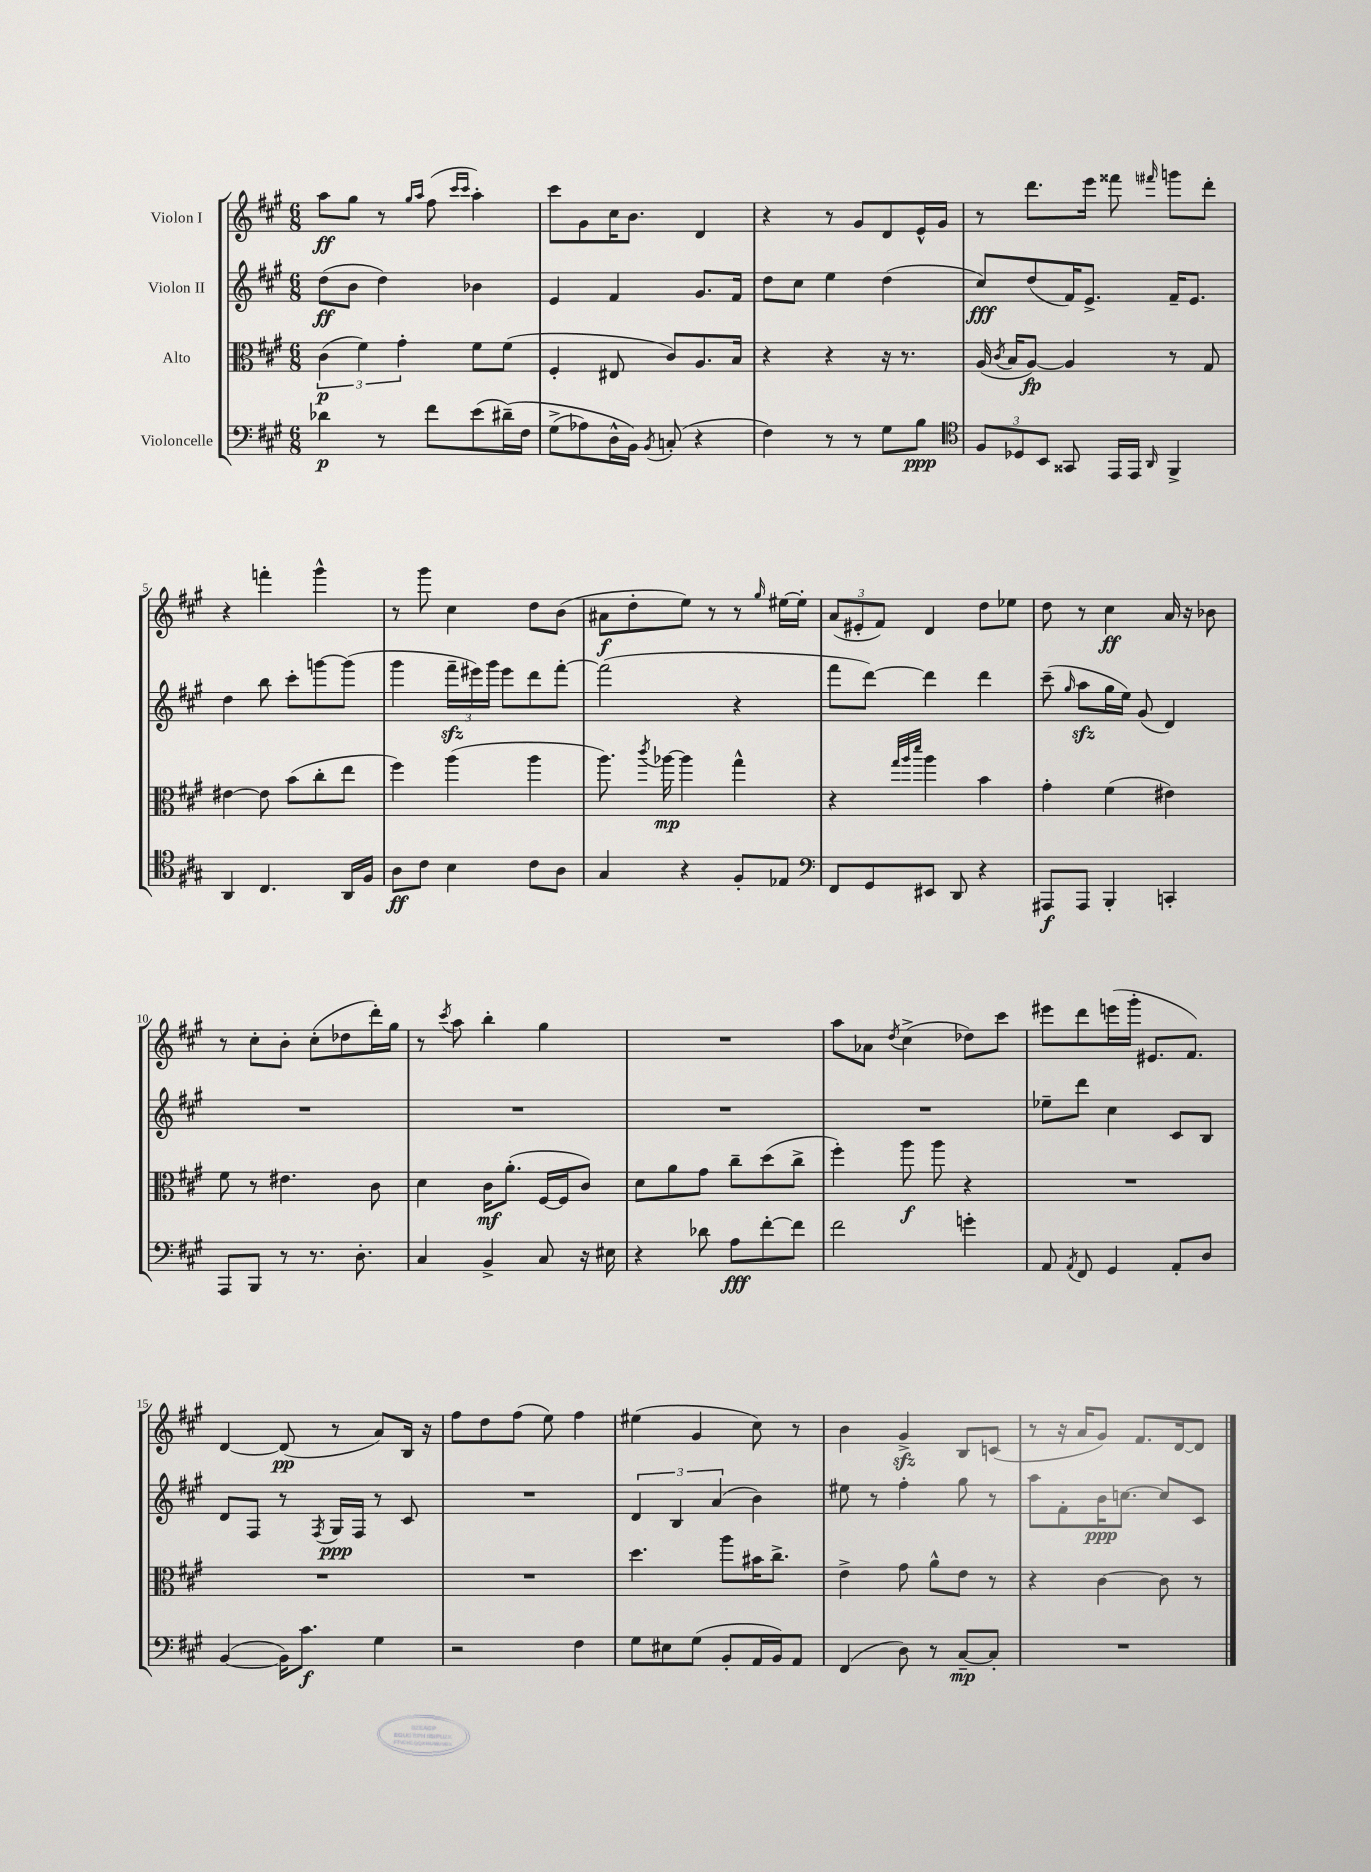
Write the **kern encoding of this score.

**kern	**kern	**kern	**kern
*staff4	*staff3	*staff2	*staff1
*clefF4	*clefC3	*clefG2	*clefG2
*k[f#c#g#]	*k[f#c#g#]	*k[f#c#g#]	*k[f#c#g#]
*M6/8	*M6/8	*M6/8	*M6/8
4d-	(6c#	(8dd	8aa
.	.	8b	8gg#
.	6f#)	.	.
8r	.	4dd)	8r
.	6g#'	.	.
.	.	.	16qqgg#
.	.	.	16qqaa
8f#	.	.	(8ff#
.	.	.	16qqccc#
.	.	.	16qqccc#
(8e	8f#	4b-	4aa')
&(16d#~)	(8f#	.	.
16F#	.	.	.
=	=	=	=
(8G#^	4F#'	4e	8ccc#
8A-)	.	.	8g#
16D^^	8E#	4f#	16cc#
16BB&)	.	.	8.b
8qBB	.	.	.
(8C'	8c#)	.	.
4r	8.A	8.g#	4d
.	16B	16f#	.
=	=	=	=
4F#)	4r	8dd	4r
.	.	8cc#	.
8r	4r	4ee	8r
8r	.	.	8g#
8G#	16r	(4dd	8d
.	8.r	.	.
8B	.	.	16e^^
.	.	.	16g#
=	=	=	=
*clefC4	*	*	*
12F#	(16A	8cc#)	8r
.	8qc#	.	.
.	16B	.	.
12D-	.	.	.
.	[8A)	(8dd	8.ddd
12BB	.	.	.
8GG##	4A]	16f#)	.
.	.	8.e^	16eee
16EE	.	.	8fff##
16EE	.	.	.
16qqAA	.	.	16qqfff#
4FF#^	8r	16f#~	8ggg
.	.	8.e	.
.	8G#	.	8ddd'
=	=	=	=
4AA	[4e#	4dd	4r
4.C#	8e#]	8bb	4fff'
.	(8b	8ccc#'	.
.	8cc#'	[8ggg	4ggg#^^
16AA	8ee	(8ggg]	.
16F#	.	.	.
=	=	=	=
8A	4ff#)	4ggg#	8r
8c#	.	.	8ggg#
4B	(4aa	24fff#~	4cc#
.	.	24eee#)	.
.	.	24ggg#	.
.	.	8eee#	.
8c#	4aa	8ddd	8dd
8A	.	[8fff#'	(8b
=	=	=	=
4G#	8.aa)	(2fff#]	8a#
.	.	.	8dd'
.	8qccc#	.	.
.	[16aa-	.	.
4r	4aa-]	.	8ee)
.	.	.	8r
8F#'	4gg#^^	4r	8r
.	.	.	16qqgg#
8E-	.	.	[16ee#
.	.	.	16ee#']
=	=	=	=
*clefF4	*	*	*
8FF#	4r	8fff#	(12a
.	.	.	12e#'
8GG#	.	[8ddd)	.
.	.	.	12f#)
.	32qqgg#	.	.
.	32qqaa	.	.
.	32qqddd	.	.
8EE#	4aa	4ddd]	4d
8DD	.	.	.
4r	4b	4ddd	8dd
.	.	.	8ee-
=	=	=	=
8AAA#	4g#'	(8ccc#~	8dd
.	.	16qqgg#	.
8AAA#	.	8aa	8r
4BBB'	(4f#	16gg#	4cc#
.	.	16ee)	.
.	.	(8g#	.
4CC'	4e#)	4d)	16a
.	.	.	16r
.	.	.	8b-
=	=	=	=
8AAA	8f#	2.r	8r
8BBB	8r	.	8cc#'
8r	4.e#	.	8b'
8.r	.	.	(8cc#'
.	.	.	8dd-
8.D'	.	.	.
.	8c#	.	16ddd')
.	.	.	16gg#
=	=	=	=
4C#	4d	2.r	8r
.	.	.	8qccc#
.	.	.	8aa
4BB^	16c#	.	4bb'
.	(8.a'	.	.
8C#	[16F#	.	4gg#
.	16F#]	.	.
16r	8c#)	.	.
16E#	.	.	.
=	=	=	=
4r	8d	2.r	2.r
.	8a	.	.
8d-	8g#	.	.
8A	8cc#~	.	.
[8f#'	(8dd	.	.
8f#]	8cc#^	.	.
=	=	=	=
2f#	4ff#')	2.r	8aa
.	.	.	8a-
.	.	.	8qdd
.	8aa	.	(4cc#^
.	8aa	.	.
4g'	4r	.	8dd-)
.	.	.	8ccc#
=	=	=	=
8AA	2.r	8ee-~	8eee#
8qAA	.	.	.
8FF#	.	8ddd	8ddd
4GG#	.	4cc#	(16eee
.	.	.	16ggg#'
.	.	.	8.e#
8AA'	.	8c#	.
.	.	.	8.f#)
8D	.	8B	.
=	=	=	=
([4BB	2.r	8d	[4d
.	.	8F#	.
16BB])	.	8r	(8d]
8.c#	.	.	.
.	.	8qF#	.
.	.	16G#	8r
.	.	16F#	.
4G#	.	8r	8a)
.	.	8c#	16B
.	.	.	16r
=	=	=	=
2r	2.r	2.r	8ff#
.	.	.	8dd
.	.	.	(8ff#
.	.	.	8ee)
4F#	.	.	4ff#
=	=	=	=
8G#	4.dd	6d	(4ee#
8E#	.	.	.
.	.	6B	.
(8G#	.	.	4g#
.	.	(6a	.
8BB'	8aa	.	.
16AA	16b#	4b)	8cc#)
16BB)	8.cc#^	.	.
8AA	.	.	8r
=	=	=	=
(4FF#	4e^	8ee#	4b
.	.	8r	.
8D)	8g#	4ff#'	4g#^
8r	8a^^	.	.
[8C#~	8e	8gg#	8B
8C#']	8r	8r	(8c
=	=	=	=
2.r	4r	8aa	8r
.	.	8f#'	16r
.	.	.	16a
.	[4c#	16b	8g#)
.	.	[8.cc	.
.	.	.	8.f#
.	8c#]	8cc]	.
.	.	.	[16d
.	8r	8c#	8d]
==	==	==	==
*-	*-	*-	*-
